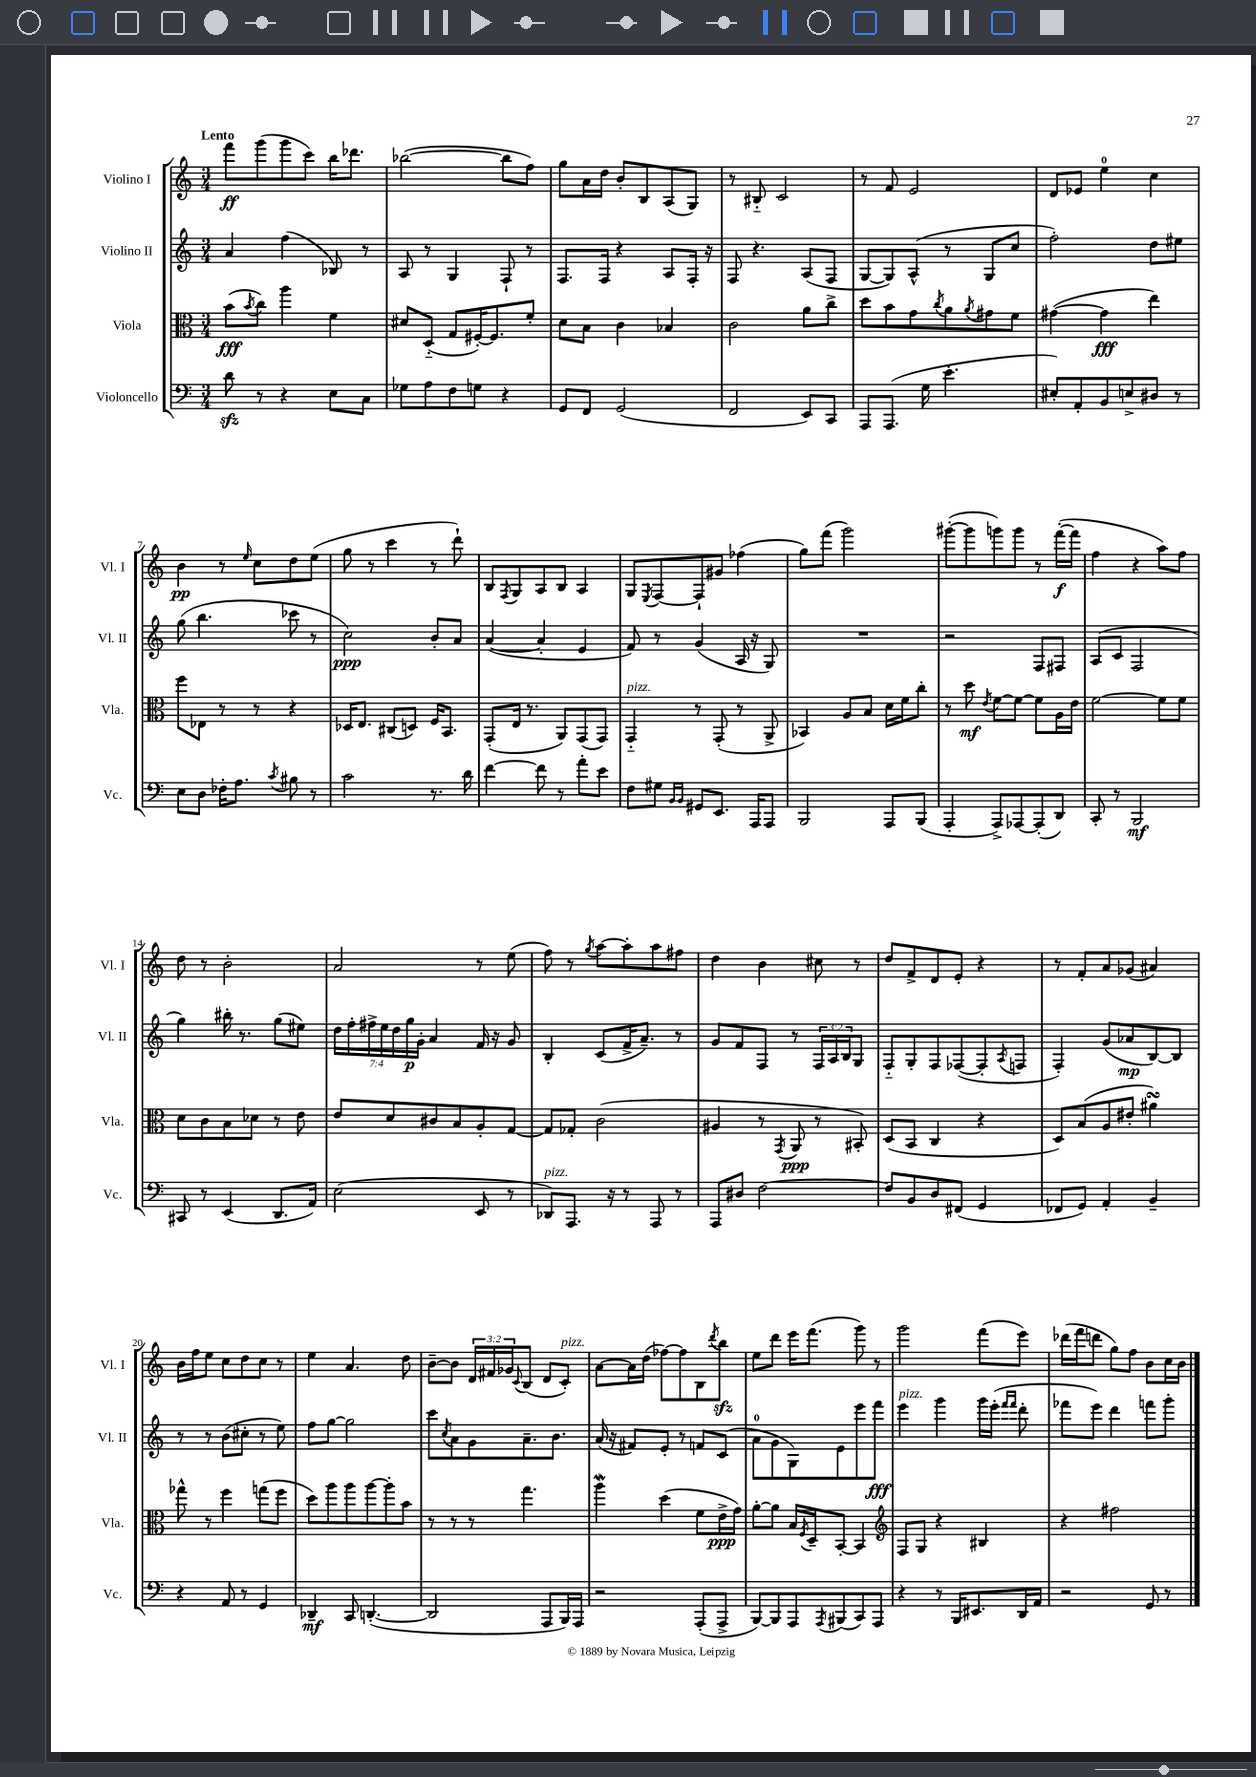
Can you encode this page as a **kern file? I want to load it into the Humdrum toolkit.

**kern	**dynam	**kern	**dynam	**kern	**dynam	**kern	**dynam
*part4	*part4	*part3	*part3	*part2	*part2	*part1	*part1
*staff4	*staff4	*staff3	*staff3	*staff2	*staff2	*staff1	*staff1
*I"Violoncello	*	*I"Viola	*	*I"Violino II	*	*I"Violino I	*
*I'Vc.	*	*I'Vla.	*	*I'Vl. II	*	*I'Vl. I	*
*clefF4	*	*clefC3	*	*clefG2	*	*clefG2	*
*k[]	*	*k[]	*	*k[]	*	*k[]	*
*M3/4	*	*M3/4	*	*M3/4	*	*M3/4	*
=1	=1	=1	=1	=1	=1	=1	=1
!	!	!	!	!	!	!LO:TX:a:B:t=Lento	!
8dzz\	.	(8b\L	fff	4a/	.	8fff\L	ff
.	.	8qb/	.	.	.	.	.
8r	.	8cc\J)	.	.	.	(8ggg\	.
4r	.	4aa\	.	(4ff\	.	8ggg\	.
.	.	.	.	.	.	8ccc\J)	.
8E\L	.	4f\	.	8B-X/)	.	16bb\KL	.
.	.	.	.	.	.	8.ddd-X\J	.
8C\J	.	.	.	8r	.	.	.
=2	=2	=2	=2	=2	=2	=2	=2
8G-X\L	.	8d#X/L	.	8A/	.	([2bb-X\	.
8A\	.	(8D/J	.	8r	.	.	.
8F\	.	8G/L	.	4G/	.	.	.
8Gn\J	.	[16F#X'/K)	.	.	.	.	.
.	.	8.F#/]	.	.	.	.	.
4r	.	.	.	8F`/	.	8bb-\L]	.
.	.	8f'/J	.	8r	.	8ff\J)	.
=3	=3	=3	=3	=3	=3	=3	=3
8GG/L	.	8d\L	.	8.F/L	.	8gg\L	.
8FF/J	.	8B\J	.	.	.	16a\L	.
.	.	.	.	16F/Jk	.	16dd\JJ	.
(2GG/	.	4c\	.	4r	.	8b'/L	.
.	.	.	.	.	.	8B/	.
.	.	4B-X/	.	8A/L	.	(8A/	.
.	.	.	.	16F'/Jk	.	8G/J)	.
.	.	.	.	16r	.	.	.
=4	=4	=4	=4	=4	=4	=4	=4
2FF/	.	2c\	.	8F/	.	8r	.
.	.	.	.	4.r	.	8B#X/	.
.	.	.	.	.	.	2c/	.
8EE/L)	.	8a\L	.	(8A/L	.	.	.
8CC/J	.	8cc^\J	.	8F/J	.	.	.
=5	=5	=5	=5	=5	=5	=5	=5
8AAA/L	.	8dd\L	.	[8G/L	.	8r	.
(8.AAA/J	.	8b\	.	8G/])	.	8f/	.
.	.	8g\	.	(8A^^/J	.	2e/	.
16G\	.	.	.	.	.	.	.
.	.	8qcc/	.	.	.	.	.
4.e'\	.	8a\	.	8r	.	.	.
.	.	8qa/	.	.	.	.	.
.	.	8g#X\	.	8G/L	.	.	.
.	.	8f\J	.	8cc/J	.	.	.
=6	=6	=6	=6	=6	=6	=6	=6
8E#X'/L)	.	([4g#X\	.	2ff'\)	.	8d/L	.
8AA'/	.	.	.	.	.	8e-X/J	.
8BB/	.	4g#\]	fff	.	.	4ee\	.
8En^/	.	.	.	.	.	.	.
8D#X/J	.	4ee\)	.	8dd\L	.	4cc\	.
8r	.	.	.	8ee#X\J	.	.	.
!!LO:LB:g=z
=7	=7	=7	=7	=7	=7	=7	=7
8E\L	.	8ff\L	.	(8gg\	.	4b\	pp
8D\J	.	8E-X\J	.	4.bb\	.	.	.
16F-X'\KL	.	8r	.	.	.	8r	.
8.A\J	.	.	.	.	.	.	.
.	.	.	.	.	.	16qqee/	.
.	.	8r	.	.	.	8cc\L	.
8qc/	.	.	.	.	.	.	.
8B#X\	.	4r	.	8ccc-X\	.	8dd\	.
8r	.	.	.	8r	.	(8ee\J	.
=8	=8	=8	=8	=8	=8	=8	=8
2c\	.	16D-X/KL	.	2cc\)	ppp	8gg\	.
.	.	8.E/J	.	.	.	.	.
.	.	.	.	.	.	8r	.
.	.	(8C#X/L	.	.	.	4ccc\	.
.	.	8Dn/J)	.	.	.	.	.
8.r	.	16F/KL	.	8b'/L	.	8r	.
.	.	8.BB/J	.	.	.	.	.
.	.	.	.	8a/J	.	8ddd`\)	.
16d\	.	.	.	.	.	.	.
=9	=9	=9	=9	=9	=9	=9	=9
[4f\	.	(8GG'/L	.	([4a/	.	8B/L	.
.	.	.	.	.	.	8qF/	.
.	.	16E/Jk	.	.	.	8G/	.
.	.	8.r	.	.	.	.	.
8f\]	.	.	.	4a'/]	.	8A/	.
8r	.	8AA/L)	.	.	.	8B/J	.
8a'\L	.	(8GG/	.	4e/	.	4A/	.
8e\J	.	8GG/J)	.	.	.	.	.
=10	=10	=10	=10	=10	=10	=10	=10
!	!	!LO:TX:a:i:t=pizz.	!	!	!	!	!
8F\L	.	4GG/	.	8f/)	.	8G/L	.
.	.	.	.	.	.	8qE/	.
8G#X\J	.	.	.	8r	.	[8F/	.
16qqBB/LL	.	.	.	.	.	.	.
16qqBB/JJ	.	.	.	.	.	.	.
8GG#X/L	.	8r	.	(4g/	.	8F`/]	.
8.EE/J	.	(8GG'/	.	.	.	8g#X/J	.
.	.	8r	.	16A/	.	(4ff-X\	.
16AAA/KL	.	.	.	16r	.	.	.
8AAA/J	.	8AA^/	.	8G/)	.	.	.
=11	=11	=11	=11	=11	=11	=11	=11
2BBB/	.	4BB-X/)	.	2.r	.	8gg\L)	.
.	.	.	.	.	.	(8fff\J	.
.	.	8A/L	.	.	.	2ggg\)	.
.	.	8B/J	.	.	.	.	.
8AAA/L	.	16d\LL	.	.	.	.	.
.	.	16f\J	.	.	.	.	.
(8BBB/J	.	8cc'\J	.	.	.	.	.
=12	=12	=12	=12	=12	=12	=12	=12
4AAA'/	.	8r	.	2r	.	([8ggg#X'\L	.
.	.	8dd\	mf	.	.	8ggg#\]	.
.	.	8qe/	.	.	.	.	.
8AAA^/L)	.	[8f\L	.	.	.	8gggn\)	.
[8AAA-X/	.	8f\J_	.	.	.	8ggg\J	.
(8AAA-'/]	.	8f\L]	.	8F/L	.	8r	.
8DD/J)	.	16A\L	.	8F#X/J	.	([16fff'\LL	f
.	.	16e\JJ	.	.	.	16fff\JJ]	.
=13	=13	=13	=13	=13	=13	=13	=13
8CC'/	.	[2f\	.	(8A/L	.	4ff\	.
8r	.	.	.	8c/J	.	.	.
2BBB/	mf	.	.	2F/	.	4r	.
.	.	8f\L]	.	.	.	8aa\L)	.
.	.	8f\J	.	.	.	8ff\J	.
!!LO:LB:g=z
=14	=14	=14	=14	=14	=14	=14	=14
8CC#X/	.	8d\L	.	4gg\)	.	8dd\	.
8r	.	8c\	.	.	.	8r	.
(4EE/	.	8B\	.	16bb#X'\	.	2b'\	.
.	.	.	.	8.r	.	.	.
.	.	8d-X\J	.	.	.	.	.
8.DD/L	.	8r	.	(8gg\L	.	.	.
.	.	8e\	.	8ee#X\J)	.	.	.
16AA/Jk)	.	.	.	.	.	.	.
=15	=15	=15	=15	=15	=15	=15	=15
(2E\	.	8e/L	.	28dd\LL	.	2a/	.
.	.	.	.	28ff'\	.	.	.
.	.	.	.	28ff#X^\	.	.	.
.	.	.	.	28ee\	.	.	.
.	.	8d/	.	.	.	.	.
.	.	.	.	28dd\	.	.	.
.	.	.	.	28gg\	p	.	.
.	.	.	.	28g'\JJ	.	.	.
.	.	8c#X/	.	4a/	.	.	.
.	.	8B/	.	.	.	.	.
8EE/	.	8A'/	.	16f/	.	8r	.
.	.	.	.	16r	.	.	.
8r	.	[8G/J	.	8g/	.	(8ee\	.
=16	=16	=16	=16	=16	=16	=16	=16
!LO:TX:a:i:t=pizz.	!	!	!	!	!	!	!
8DD-X/L)	.	8G/L]	.	4B'/	.	8ff\)	.
8.AAA/J	.	8G-X'/J	.	.	.	8r	.
.	.	.	.	.	.	8qgg/	.
.	.	(2c\	.	(8c/L	.	[8aa\L	.
16r	.	.	.	.	.	.	.
8r	.	.	.	16f^/K	.	8aa'\]	.
.	.	.	.	8.a~/J)	.	.	.
8AAA/	.	.	.	.	.	8aa\	.
8r	.	.	.	8r	.	8ff#X\J	.
=17	=17	=17	=17	=17	=17	=17	=17
8AAA/L	.	4A#X/	.	8g/L	.	4dd\	.
8D#X/J	.	.	.	8f/	.	.	.
[2F\	.	8r	.	8F/J	.	4b\	.
.	.	8qGG/	.	.	.	.	.
.	.	8AA/	ppp	8r	.	.	.
.	.	8r	.	24F/LL	.	8cc#X\	.
.	.	.	.	24A/	.	.	.
.	.	.	.	24B/J	.	.	.
.	.	8BB#X'/)	.	8G/J	.	8r	.
=18	=18	=18	=18	=18	=18	=18	=18
8F/L]	.	(8D/L	.	8F/L	.	8dd/L	.
8BB/	.	8BB/J	.	8G'/	.	8f^/	.
8D/	.	4C/	.	8F/	.	8d/	.
(8FF#X/J	.	.	.	([8F-X/	.	8e'/J	.
4GG/	.	4r	.	8F-'/]	.	4r	.
.	.	.	.	8qA/	.	.	.
.	.	.	.	8Fn/J	.	.	.
=19	=19	=19	=19	=19	=19	=19	=19
8FF-X/L	.	8D/L)	.	4F'/)	.	8r	.
8GG/J)	.	(8B/	.	.	.	8f'/L	.
4AA'/	.	8A/	.	(8g/L	.	8a/	.
.	.	8e#X'/J	.	8a-X/	mp	(8g-X/J	.
4BB~/	.	4a#XsSsS\)	.	[8B/)	.	4a#X/)	.
.	.	.	.	8B/J]	.	.	.
!!LO:LB:g=z
=20	=20	=20	=20	=20	=20	=20	=20
4r	.	8gg-X^^\	.	8r	.	16b\LL	.
.	.	.	.	.	.	16ff\J	.
.	.	8r	.	8r	.	8ee\J	.
8AA/	.	4ff\	.	(8b\L	.	8cc\L	.
8r	.	.	.	8cc#X'\J	.	8dd\	.
4GG/	.	(8ggn\L	.	8r	.	8cc\J	.
.	.	8ff\J	.	8ee\)	.	8r	.
=21	=21	=21	=21	=21	=21	=21	=21
4DD-X~/	mf	8dd\L)	.	8ff\L	.	4ee\	.
.	.	8aa\	.	[8gg\J	.	.	.
8CC/	.	8aa\	.	2gg\]	.	4.a/	.
([4.DDn'/	.	[8aa\	.	.	.	.	.
.	.	8aa'\]	.	.	.	.	.
.	.	8b\J	.	.	.	8dd\	.
=22	=22	=22	=22	=22	=22	=22	=22
2DD/]	.	8r	.	8ccc\L	.	[8b~\L	.
.	.	.	.	8qcc/	.	.	.
.	.	8r	.	8a\	.	8b\J]	.
.	.	8r	.	8g\	.	24d/LL	.
.	.	.	.	.	.	24f#X/	.
.	.	.	.	.	.	24g-X/J	.
.	.	.	.	.	.	8qqc/	.
.	.	4.gg\	.	8.a~\	.	(8B/J	.
8AAA/L	.	.	.	.	.	8d/L	.
.	.	.	.	8.b\J	.	.	.
!	!	!	!	!	!	!LO:TX:a:i:t=pizz.	!
16BBB/L)	.	.	.	.	.	8c'/J)	.
16AAA/JJ	.	.	.	.	.	.	.
=23	=23	=23	=23	=23	=23	=23	=23
2r	.	4aaW\	.	(16a/	.	[8a\L	.
.	.	.	.	16r	.	.	.
.	.	.	.	8f#X/L)	.	16a\L]	.
.	.	.	.	.	.	(16dd\JJ	.
.	.	(4dd\	.	8e'/J	.	[8ff-X\L)	.
.	.	.	.	8r	.	8ff-\]	.
(8AAA'/L	.	8f\L	.	8fn/L	.	8B\	.
.	.	.	.	.	.	8qddd/	.
8AAA^/J	.	16e^\L	ppp	(8c/J	.	8bbzz\J	.
.	.	16g\JJ)	.	.	.	.	.
=24	=24	=24	=24	=24	=24	=24	=24
[8BBB/L)	.	[8a'\L	.	8a\L	.	8ee\L	.
8BBB/]	.	8a\J]	.	8g\	.	8ddd\J	.
8AAA/	.	16B/LL	.	8G\)	.	16eee\KL	.
.	.	8qF/	.	.	.	.	.
.	.	16D~/J	.	.	.	(8.fff\J	.
8qAAA/	.	.	.	.	.	.	.
(8BBB#X/	.	[8BB'/J	.	8e\	.	.	.
8CC/)	.	4BB/]	.	8eee\	.	8ggg\)	.
8AAA/J	.	.	.	8fff\J	fff	8r	.
=25	=25	=25	=25	=25	=25	=25	=25
*	*	*clefG2	*	*	*	*	*
!	!	!	!	!LO:TX:a:i:t=pizz.	!	!	!
4r	.	8F/L	.	4eee\	.	2ggg\	.
.	.	8G/J	.	.	.	.	.
8r	.	4r	.	4ggg\	.	.	.
16BBB/KL	.	.	.	.	.	.	.
8.EE#X/	.	.	.	.	.	.	.
.	.	4B#X/	.	16ggg\LL	.	(8fff\L	.
.	.	.	.	(16eee'\JJ	.	.	.
.	.	.	.	16qqfff/LL	.	.	.
.	.	.	.	16qqfff/JJ	.	.	.
16DD/L	.	.	.	8ddd'\	.	8eee\J)	.
16AA/JJ	.	.	.	.	.	.	.
=26	=26	=26	=26	=26	=26	=26	=26
2r	.	4r	.	8fff-X\L	.	(16ddd-X\LL	.
.	.	.	.	.	.	16fff\J	.
.	.	.	.	8eee\J)	.	8dddn\J	.
.	.	2ff#X\	.	4ddd\	.	8gg\L)	.
.	.	.	.	.	.	8ff\J	.
8GG/	.	.	.	8fffn\L	.	8b\L	.
8r	.	.	.	8ggg'\J	.	16cc\L	.
.	.	.	.	.	.	16b\JJ	.
==	==	==	==	==	==	==	==
*-	*-	*-	*-	*-	*-	*-	*-
